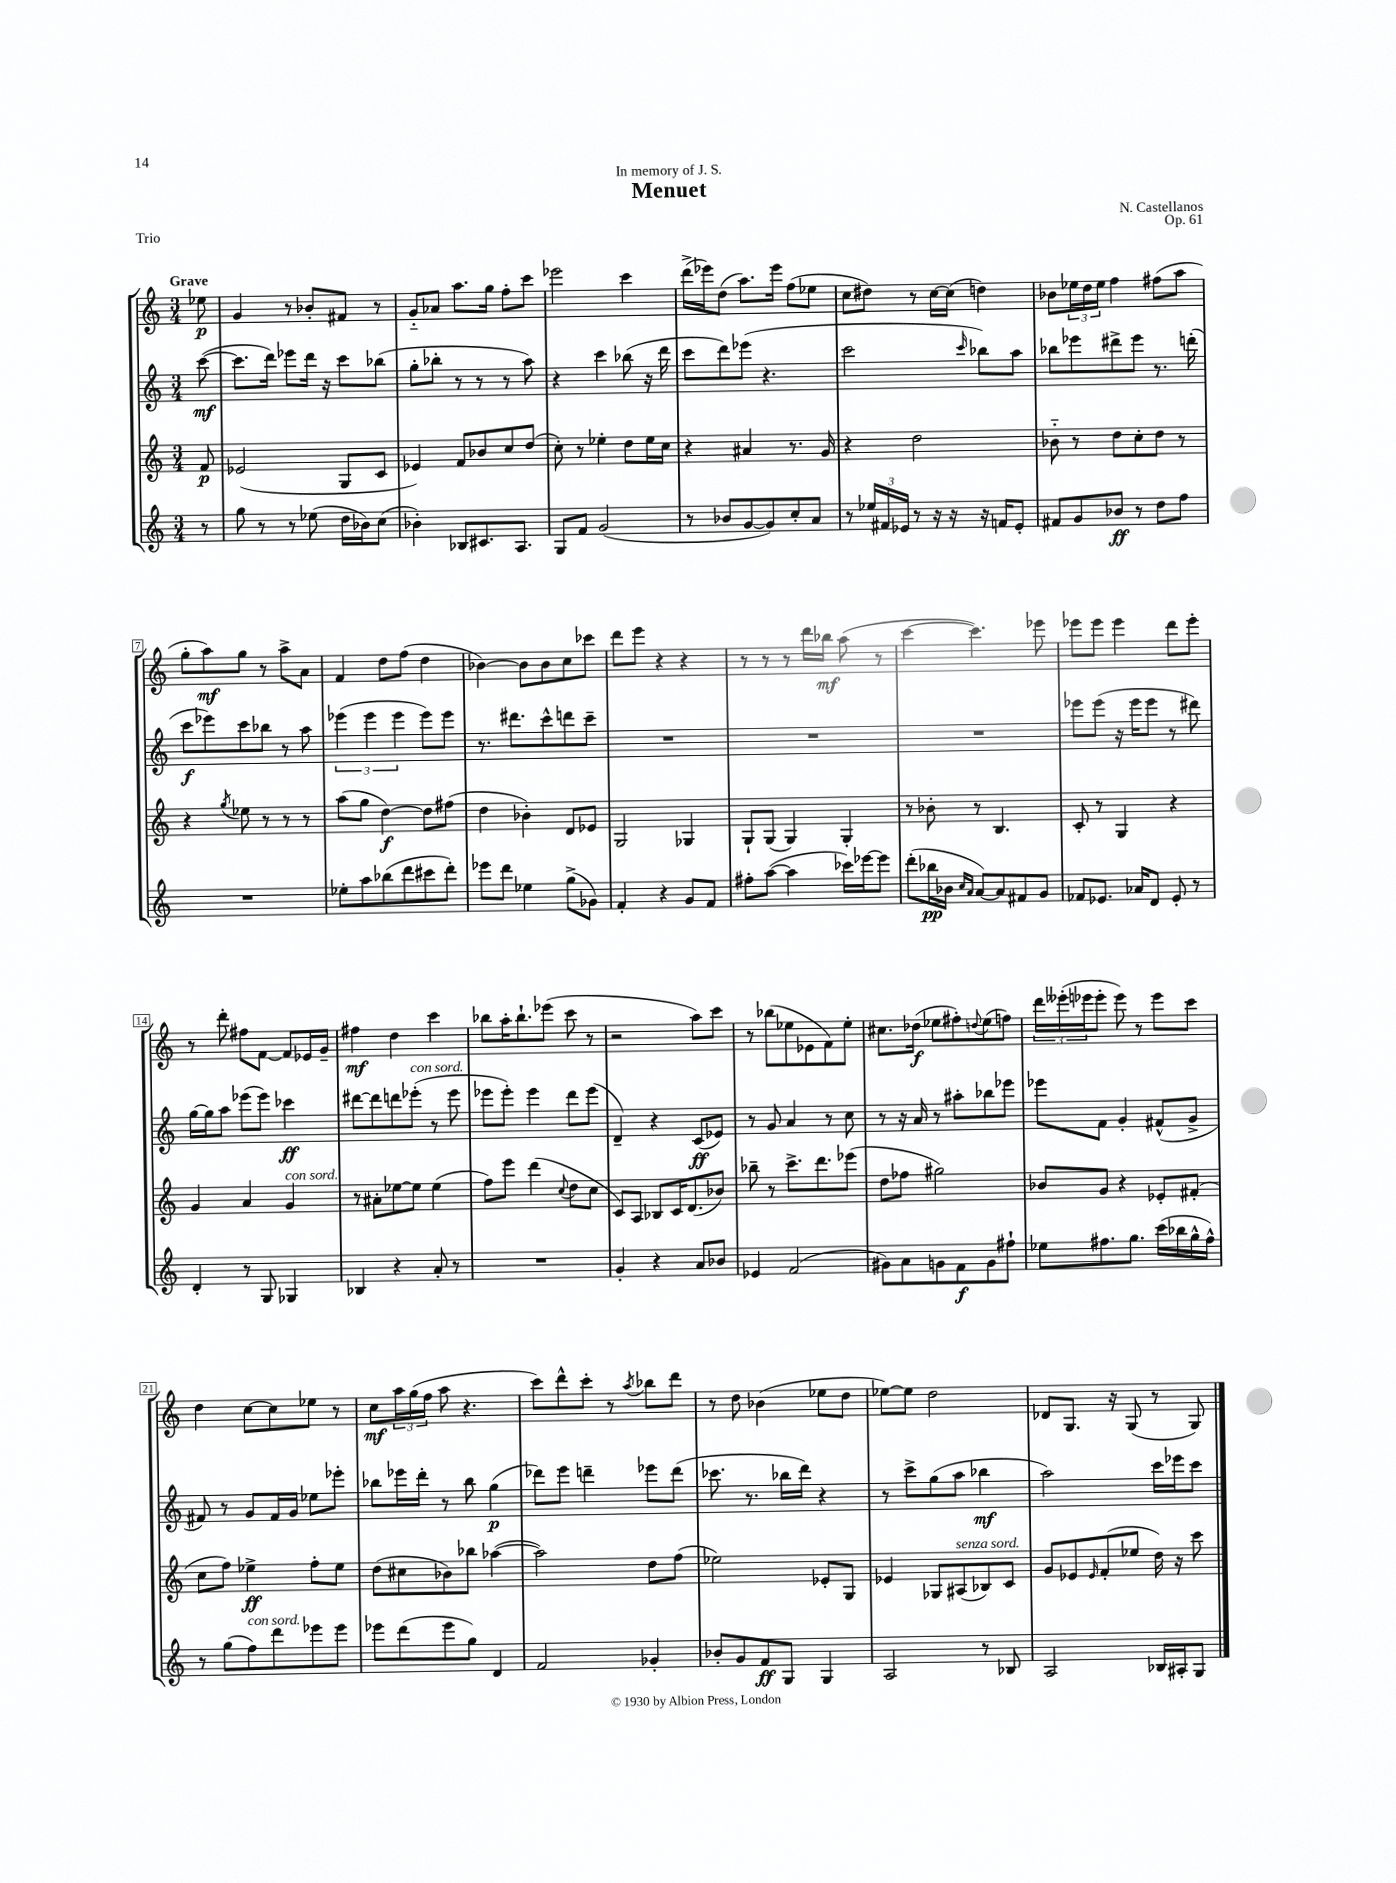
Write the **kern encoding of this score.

**kern	**kern	**kern	**kern
*staff4	*staff3	*staff2	*staff1
*clefG2	*clefG2	*clefG2	*clefG2
*k[]	*k[]	*k[]	*k[]
*M3/4	*M3/4	*M3/4	*M3/4
8r	8f/	([8ccc\	8ee-\
=	=	=	=
8gg\	(2e-/	8.ccc\]L	4g/
8r	.	.	.
.	.	16ddd\Jk)	.
8r	.	8eee-\L	8r
(8ee-\	.	16ddd\Jk	8b-'/L
.	.	16r	.
16dd\LL	8G/L	8ccc\L	8f#/J
16b-\J)	.	.	.
(8cc\J	8c/J	(8bb-\J	8r
=	=	=	=
4b-'\)	4e-/)	8gg'\L	8g'~/L
.	.	8bb-'\J	8a-/J
8B-/L	8f/L	8r	8.aa\L
8.c#/	8b-/	8r	.
.	.	.	16gg\Jk
.	8cc/	8r	8ff'\L
8.A/J	.	.	.
.	(8dd/J	8aa\)	8ccc\J
=	=	=	=
8G/L	8cc'\)	4r	2eee-\
8f/J	8r	.	.
(2g/	4ee-'\	4ccc\	.
.	8dd\L	(8bb-\	4ccc\
.	16ee-\L	16r	.
.	16cc\JJ	16ddd\	.
=	=	=	=
8r	4r	8ccc\L	(16ddd^\LL
.	.	.	16eee-\J)
8b-/L	.	8ddd\)	(8dd\J
[8g/	4a#/	(8eee-\J	8.aa\L)
8g/])	.	4.r	.
.	.	.	16eee-\Jk
8cc'/	8.r	.	(8ff\L
8a/J	.	.	8ee-\J
.	16g/	.	.
=	=	=	=
8r	4r	2ccc\	8cc\L
24ee-/LL	.	.	8dd#\J)
24f#/	.	.	.
24e-/JJ	.	.	.
8r	2dd\	.	8r
16r	.	.	[16cc\LL
16r	.	.	(16cc\]JJ
.	.	16qqccc/	.
16r	.	8bb-\L)	4dd\)
16f/LK	.	.	.
8e-'/J	.	8aa\J	.
=	=	=	=
8f#/L	8b-'~\	8bb-\L	8b-\L
8g/	8r	8eee-\	24ee-\L
.	.	.	24dd\
.	.	.	24ee-\JJ
8b-/J	8dd\L	8ddd#^\	4ff\
8r	8cc'\	8eee-\J	.
8dd\L	8dd\J	8.r	(8ff#\L
8ff\J	8r	.	8aa\J
.	.	(16ddd'\	.
=	=	=	=
2.r	4r	8ccc\L	8gg'\L
.	.	8eee-\)	8aa\)
.	8qgg/	.	.
.	8ee-\	8ccc\	8gg\J
.	8r	8bb-\J	8r
.	8r	8r	8aa^\L
.	8r	8aa\	8a\J
=	=	=	=
8ee-'\L	(8aa\L	(6eee-\	4f/
8aa\	8gg\J	.	.
.	.	6eee-\	.
(8bb-\	[4dd\)	.	8dd\L
.	.	6eee-\	.
8ddd\	.	.	(8ff\J
8ccc#\	8dd\]L	8eee-\L)	4dd\
8ddd'\J)	(8ff#\J	8eee-\J	.
=	=	=	=
8eee-\L	4dd\	8.r	[4b-\)
8ddd\J	.	.	.
.	.	8.ddd#\L	.
4ee-\	4b-'\)	.	8b-\]L
.	.	8ccc^^\	8b-\
(8gg^\L	8d/L	8ddd\	8cc\
8g-\J)	8e-/J	8ccc~\J	8ccc-\J
=	=	=	=
4f'/	2G/	2.r	8ddd\L
.	.	.	8eee\J
4r	.	.	4r
8g/L	4G-/	.	4r
8f/J	.	.	.
=	=	=	=
8ff#'\L	8G`/L	2.r	8r
([8aa\J	(8G/J	.	8r
4aa\]	4G/)	.	8r
.	.	.	16ddd\LL
.	.	.	16bb-\JJ
16ccc-\LL)	4G'/	.	(8aa\
[16eee-\J	.	.	.
8eee-\]J	.	.	8r
=	=	=	=
(8ddd'\L	8r	2.r	[4ccc\
16bb-\L	8b-'\	.	.
16b-\JJ	.	.	.
16qqcc/LL	.	.	.
16qqa/JJ	.	.	.
[8a/L)	8r	.	4.ccc\])
8a/]	4.B/	.	.
8f#/	.	.	.
8g/J	.	.	8eee-\
=	=	=	=
8f-/L	8c'/	8eee-\L	8eee-\L
8.e-/J	8r	(8eee-\J	8eee-\J
.	4G/	16r	4eee-\
16a-/LK	.	16eee-\LK	.
8d/J	.	8eee-\J	.
8e-'/	4r	8r	8ddd\L
8r	.	8ddd#\)	8eee-'\J
=	=	=	=
4d'/	4g/	[16gg\LL	8r
.	.	16gg\]J	.
.	.	8aa\J	8ddd'\
8r	4a/	(8eee-\L	8ff#\L
8G/	.	8eee-\J)	[8f\J
4G-/	4g/	4ccc-\	8f/]L
.	.	.	16e-/L
.	.	.	16g~/JJ
=	=	=	=
4B-/	8r	[8ddd#\L	4ff#\
.	8a#'\L	8ddd#\]	.
4r	[8ee-\	8ddd\	4dd\
.	8ee-\]J	(8eee-'\J	.
8a'/	(4ee-\	8r	4ccc\
8r	.	8eee-\	.
=	=	=	=
2.r	8ff\L)	8eee-\L	8bb-\L
.	8eee\J	8eee-'\J)	16aa'\K
.	.	.	8.bb-`\
.	(4ddd\	4eee-\	.
.	.	.	(8eee-\J
.	8qqcc/	.	.
.	8dd\L	8ddd\L	8ccc\
.	8cc\J	(8eee-\J	8r
=	=	=	=
4g'/	8c/L)	4d~/)	2r
.	8A/J	.	.
4r	8B-/L	4r	.
.	16c/K	.	.
.	(8.d/	.	.
8a/L	.	(8c/L	8aa\L)
8b-/J	8b-/J)	8e-/J)	8ccc\J
=	=	=	=
4e-/	8bb-~\	8r	8r
.	8r	8g/	(8bb-\L
(2f/	8.ccc^\L	4a/	8ee-\
.	.	.	8e-\
.	8.ddd\	.	.
.	.	8r	8f\)
.	(8eee-\J	8cc\	8ee-'\J
=	=	=	=
8g#\L)	8dd\L	8r	8.cc#\L
8a\	8ff-\J	16r	.
.	.	16a/	(16dd-\Jk
8g\	2gg#\)	8r	8ee-\L
8f\	.	8aa#'\L	8ff#'\)
.	.	.	8qqdd/
8g\	.	8bb-\	(8ee-\
8ff#`\J	.	8eee-\J	8ff\J)
=	=	=	=
8ee-\L	8b-/L	8eee-\L	24ddd\LL
.	.	.	(24eee--'\
.	.	.	24eee-\J
8.ff#\	8g/J	8f\J	8eee-'\J
.	4r	4g'/	8eee-\)
8.gg\J	.	.	.
.	.	.	8r
(16ccc\LL	8e-'/L	(8f#^^/L	8eee-\L
16bb-\	.	.	.
16gg^^\	(8f#'/J	8g^/J	8ccc\J
16ff#^^\JJ)	.	.	.
=	=	=	=
8r	8cc\L	8f#/)	4dd\
(8gg\L	8ff\J)	8r	.
8ff\)	4ee-^\	8g/L	[8cc\L
8ddd\	.	16f#/L	8cc\]
.	.	16g/JJ	.
8eee-\	8ff'\L	8ee-\L	8ee-\J
8eee-\J	8ee-\J	8eee-'\J	8r
=	=	=	=
8eee-\L	(8dd\L	8bb-\L	8cc\L
(8ddd\	8cc#\	16eee-\L	24aa\L
.	.	.	(24gg\
.	.	16ddd'\JJ	.
.	.	.	24ff\JJ
8eee-\	8b-\)	8r	8aa\
8gg\J)	8bb-\J	8bb-\	4.r
4d/	([4aa-\	(4gg\	.
=	=	=	=
2f/	2aa-\])	8ddd-\L)	8ccc\L)
.	.	8eee\J	8ddd^^\
.	.	4ddd~\	8ccc'\J
.	.	.	8r
.	.	.	8qaa/
4g-'/	8dd\L	8eee-\L	8bb-\L
.	(8ff\J	(8ddd\J	8ddd\J
=	=	=	=
8b-'/L	2ee-\)	8.ccc-\	8r
8g/	.	.	8dd\
.	.	8.r	.
8f/	.	.	(4b-\
8G/J	.	16bb-\LL	.
.	.	16ddd\JJ)	.
4G/	8e-'/L	4r	8ee-\L
.	8G/J	.	8dd\J
=	=	=	=
2A/	4e-/	8r	[8ee-\L)
.	.	8ccc^\L	8ee-\]J
.	8G-/L	(8gg\	2dd\
.	(8A#/	8aa\J	.
8r	8B-/)	4bb-\	.
8B-/	8c/J	.	.
=	=	=	=
2A/	8g/L	2aa\)	8d-/L
.	8e-/	.	8.G/J
.	16qqe-/	.	.
.	(8f'/	.	.
.	.	.	16r
.	8ee-/J	.	(8G/
16B-/LL	16dd\)	16ccc\LL	8r
16A#'/J	16r	16eee-\J	.
8G/J	8ccc\	8ccc\J	8G/)
==	==	==	==
*-	*-	*-	*-
